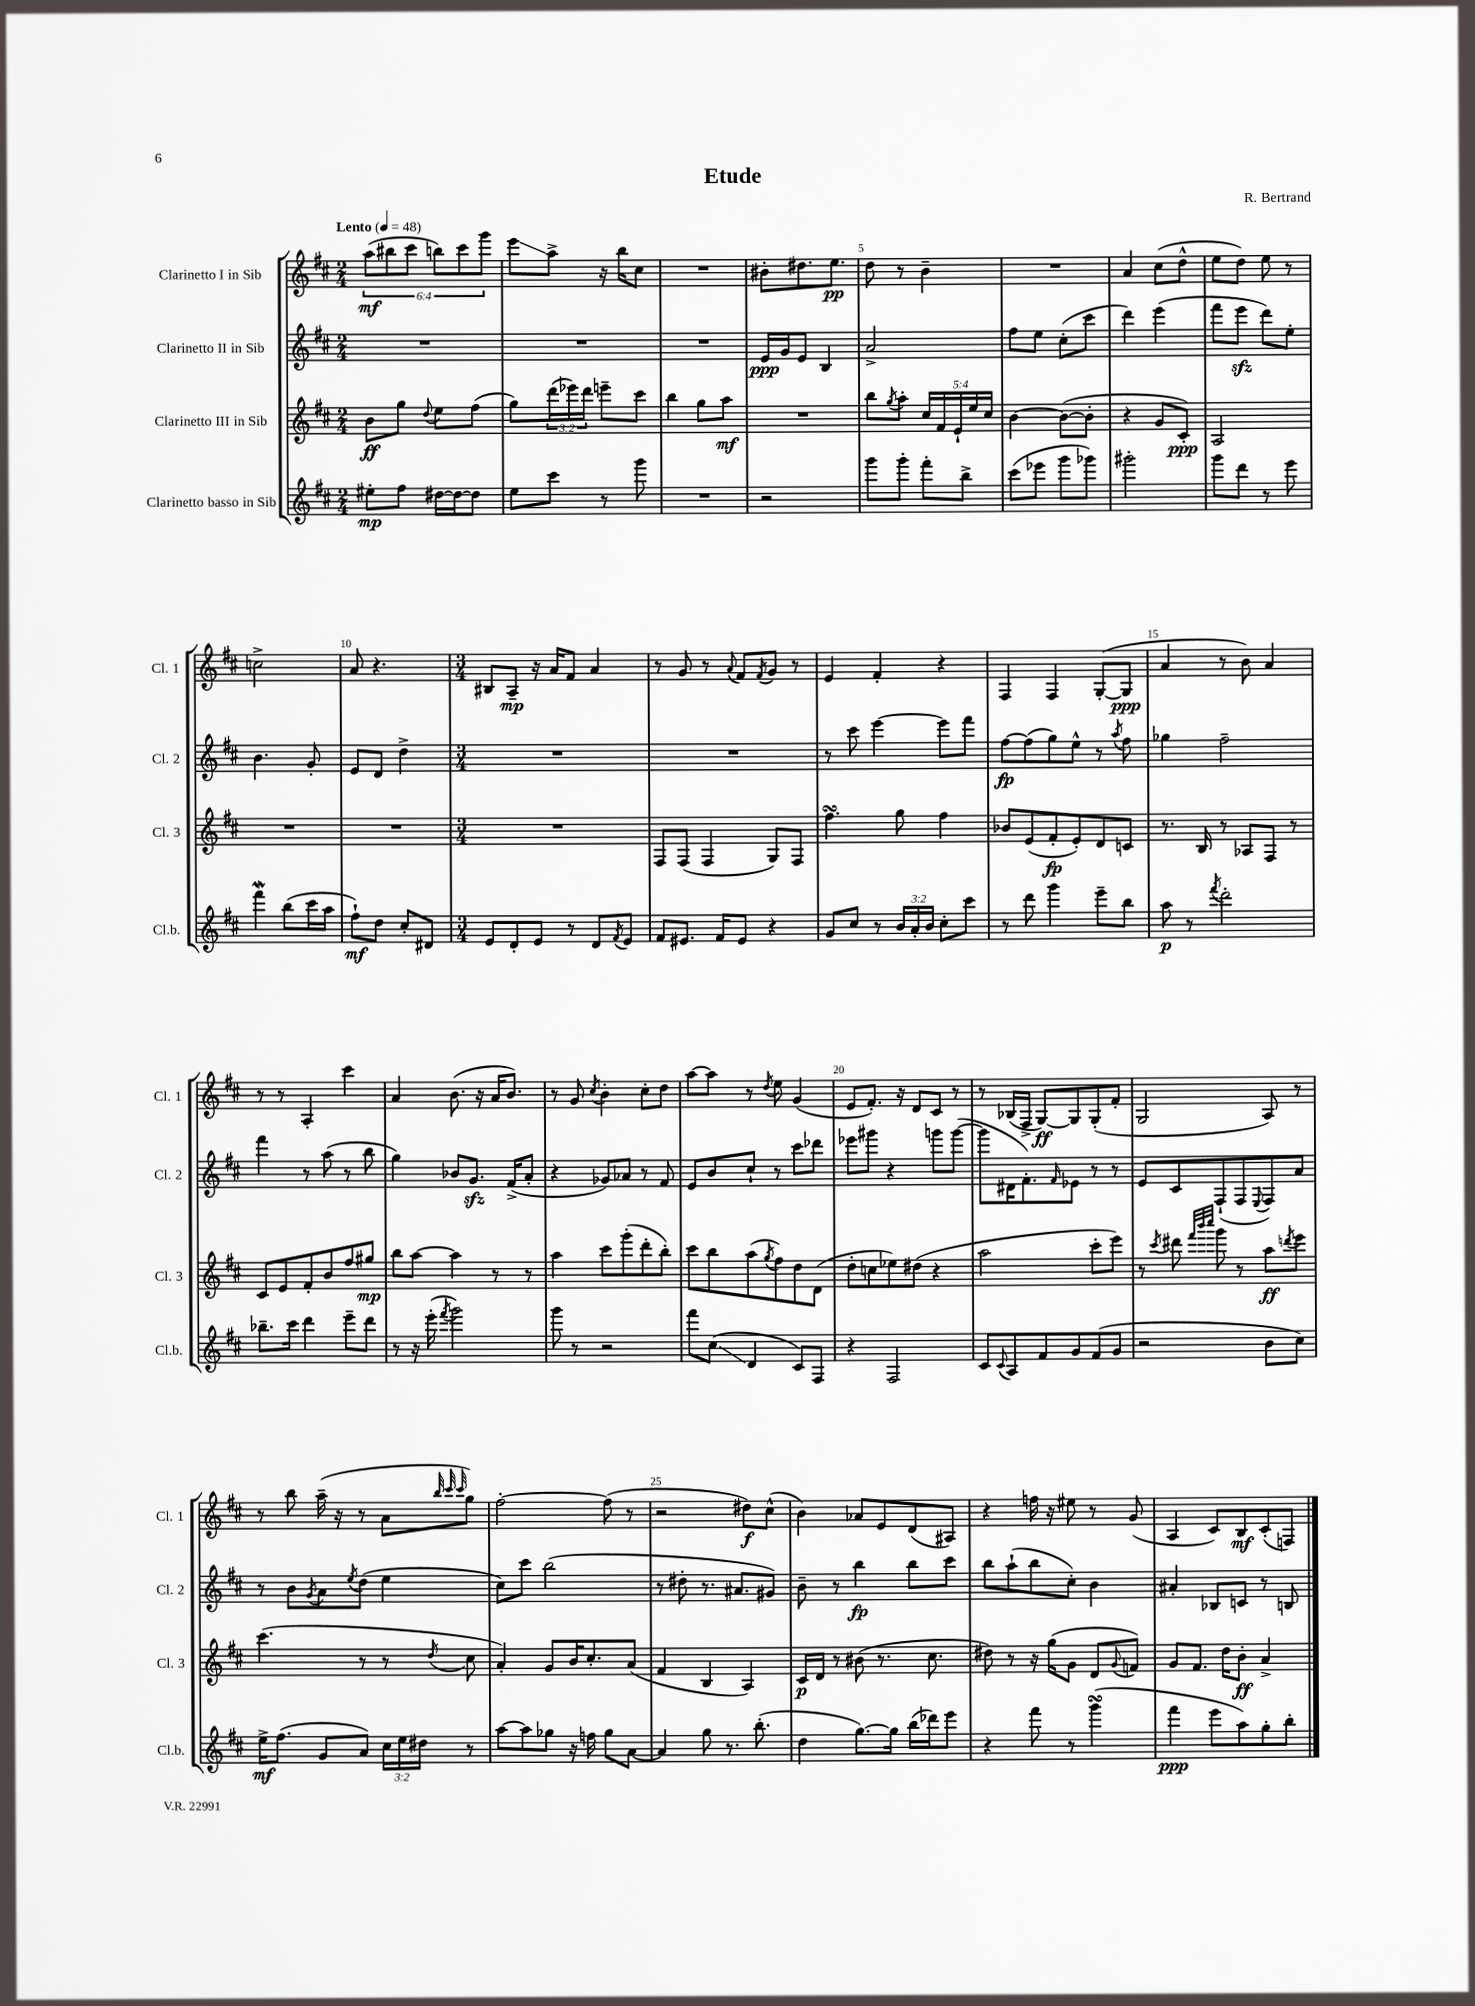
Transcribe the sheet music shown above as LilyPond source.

\header { title = "Etude" composer = "R. Bertrand" }
<<
\new StaffGroup <<
\new Staff = "s0" \with { instrumentName = "Clarinetto I in Sib" shortInstrumentName = "Cl. 1" } {
    \clef treble \key d \major \numericTimeSignature \time 2/4 \override Staff.TupletNumber.text = #tuplet-number::calc-fraction-text \tempo "Lento" 4 = 48
    \tuplet 6/4 { a''8\mf( bis''8 cis'''8 b''8) cis'''8 g'''8 } |
    e'''8\glissando a''8-> r16 b''16 cis''8 |
    R2 |
    bis'8-. dis''8. e''8.\pp |
    d''8 r8 b'4-- |
    R2 |
    a'4 cis''8( d''8-^ |
    e''8 d''8) e''8 r8 |
    c''2-> |
    a'8 r4. |
    \numericTimeSignature \time 3/4 bis8 a8--\mp r16 a'16 fis'8 a'4 |
    r8 g'8 r8 \appoggiatura { a'8 } fis'8 \acciaccatura { fis'8 } g'8 r8 |
    e'4 fis'4-. r4 |
    fis4 fis4 g8~-.( g8\ppp |
    a'4 r8 b'8) a'4 |
    r8 r8 a4-. cis'''4 |
    a'4 b'8.( r16 a'16 b'8.) |
    r8 g'8 \acciaccatura { cis''8 } b'4-. cis''8-. d''8 |
    a''8~ a''8 r8 \acciaccatura { d''8 } e''8 g'4( |
    e'8 fis'8.-.) r16 d'8 cis'8 r8 |
    r8 bes16( fis16-> g8~\ff) g8 g8-.( fis'8-. |
    g2 a8) r8 |
    r8 b''8 a''16--( r16 r8 a'8 \grace { b''32 cis'''32 cis'''32 } g''8) |
    fis''2~-. fis''8( r8 |
    r2 dis''8\f) cis''8-^( |
    b'4) aes'8 e'8 d'8( ais8) |
    r4 f''16 r16 eis''8 r8 g'8( |
    a4 cis'8) b8\mf cis'8-.( f8) \bar "|." |
}
\new Staff = "s1" \with { instrumentName = "Clarinetto II in Sib" shortInstrumentName = "Cl. 2" } {
    \clef treble \key d \major \numericTimeSignature \time 2/4
    R2 |
    R2 |
    R2 |
    e'16\ppp g'16 e'8 b4 |
    a'2-> |
    fis''8 e''8 cis''8-.( cis'''8 |
    d'''4) e'''4( |
    fis'''8 e'''8\sfz d'''8) e''8-. |
    b'4. g'8-. |
    e'8 d'8 d''4-> |
    \numericTimeSignature \time 3/4 R2. |
    R2. |
    r8 cis'''8 e'''4~ e'''8 fis'''8 |
    fis''8~\fp fis''8( g''8) e''8-^ r8 \acciaccatura { a''8 } fis''8 |
    ges''4 fis''2-- |
    fis'''4 r8 a''8( r8 b''8 |
    g''4) bes'8 g'8.\sfz fis'16->( a'8-. |
    r4 ges'8) aes'8 r8 fis'8 |
    e'8 b'8 cis''8-! r8 cis'''8 des'''8 |
    ees'''8 gis'''8 r4 g'''8 g'''8~( |
    g'''8 dis'16 fis'8.-.) \grace { fis'16 } ees'8 r8 r8 |
    e'8 cis'8 fis8-!( fis8 \appoggiatura { e8 } fis8) a'8 |
    r8 b'8 \acciaccatura { g'8 } a'8 \acciaccatura { e''8 } d''8( e''4 |
    cis''8) cis'''8 b''2( |
    r8 dis''8-. r8. ais'8. gis'8) |
    b'8-- r8 b''4\fp b''8 cis'''8 |
    b''8 a''8-!( b''8 cis''8-.) b'4 |
    ais'4-. bes8 c'8 r8 b8 \bar "|." |
}
\new Staff = "s2" \with { instrumentName = "Clarinetto III in Sib" shortInstrumentName = "Cl. 3" } {
    \clef treble \key d \major \numericTimeSignature \time 2/4 \override Staff.TupletNumber.text = #tuplet-number::calc-fraction-text
    b'8\ff g''8 \appoggiatura { d''8 } e''8 fis''8( |
    g''8) \tuplet 3/2 { d'''16( ees'''16) d'''16 } e'''8-- cis'''8 |
    b''4 g''8 a''8\mf |
    R2 |
    b''8 \acciaccatura { g''8 } a''8-. \tuplet 5/4 { cis''16 fis'16 e'16-! e''16 cis''16 } |
    b'4~ b'8~( b'8-. |
    r4 g'8 cis'8-.\ppp) |
    a2 |
    R2 |
    R2 |
    \numericTimeSignature \time 3/4 R2. |
    fis8 fis8( fis4 g8) fis8 |
    fis''4.\turn g''8 fis''4 |
    bes'8 e'8( fis'8-.\fp e'8-.) d'8 c'8 |
    r8. b16 r8 aes8 fis8 r8 |
    cis'8 e'8 fis'8-. b'8 fis''8 gis''8\mp |
    b''8 a''8~ a''4 r8 r8 |
    a''4 cis'''8 g'''8-.( d'''8-. b''8-.) |
    cis'''8 b''8 a''8( \acciaccatura { g''8 } fis''8) d''8 d'8( |
    d''8-. c''8 ees''8) dis''8( r4 |
    a''2 cis'''8-. e'''8) |
    r8 \acciaccatura { cis'''8 } dis'''8 \grace { fis'''32 b'''32 cis''''32 } g'''8 r8 a''8\ff \acciaccatura { d'''8 } e'''8 |
    cis'''4.( r8 r8 \acciaccatura { d''8 } cis''8 |
    a'4-.) g'8 b'16 cis''8.-. a'8( |
    fis'4 b4 a4) |
    cis'16\p d'16 r8 bis'8( r8. cis''8. |
    dis''8) r8 r16 g''16( g'8 d'8 \appoggiatura { g'8 } f'8) |
    g'8 fis'8. d''16 b'8-.\ff a'4-> \bar "|." |
}
\new Staff = "s3" \with { instrumentName = "Clarinetto basso in Sib" shortInstrumentName = "Cl.b." } {
    \clef treble \key d \major \numericTimeSignature \time 2/4 \override Staff.TupletNumber.text = #tuplet-number::calc-fraction-text
    eis''8-.\mp fis''8 dis''16~ dis''16~ dis''8 |
    e''8 cis'''8 r8 g'''8 |
    R2 |
    r2 |
    g'''8 g'''8-. fis'''8-. b''8-> |
    cis'''8( ees'''8 g'''8 ges'''8) |
    gis'''2-. |
    g'''8 d'''8 r8 e'''8 |
    fis'''4\mordent b''8( cis'''16 a''16 |
    fis''8-!\mf) d''8 cis''8-. dis'8 |
    \numericTimeSignature \time 3/4 e'8 d'8-. e'8 r8 d'8 \acciaccatura { fis'8 } e'8 |
    fis'8 eis'8. fis'16 eis'8 r4 |
    g'8 cis''8 r8 \tuplet 3/2 { b'16 a'16-. b'16 } cis''8-. cis'''8 |
    r8 d'''8 g'''4 e'''8-- b''8 |
    a''8\p r8 \acciaccatura { fis'''8 } d'''2-. |
    bes''8.-- cis'''16 d'''4 e'''8-- d'''8 |
    r8 r16 e'''16-.( \acciaccatura { fis'''8 } g'''2) |
    g'''8 r8 r2 |
    fis'''8 cis''8\glissando( d'4 cis'8) fis8 |
    r4 fis2 |
    cis'8 \appoggiatura { cis'8 } a8 fis'8 g'8 fis'8( g'8 |
    r2 b'8 cis''8) |
    e''16->\mf fis''8.( g'8 a'8) \tuplet 3/2 { cis''16 e''16 dis''16 } r8 |
    a''8~ a''8 ges''8 r16 f''16 ges''8 a'8~ |
    a'4 g''8 r8. b''8.-.( |
    d''4 g''8.~) g''16 b''16( des'''16) e'''8 |
    r4 fis'''8 r8 g'''4\turn( |
    fis'''4\ppp e'''8 a''8) g''8-. b''8-. \bar "|." |
}
>>
>>
\layout { \context { \Score \override BarNumber.break-visibility = ##(#f #t #t) barNumberVisibility = #(every-nth-bar-number-visible 5) } }
